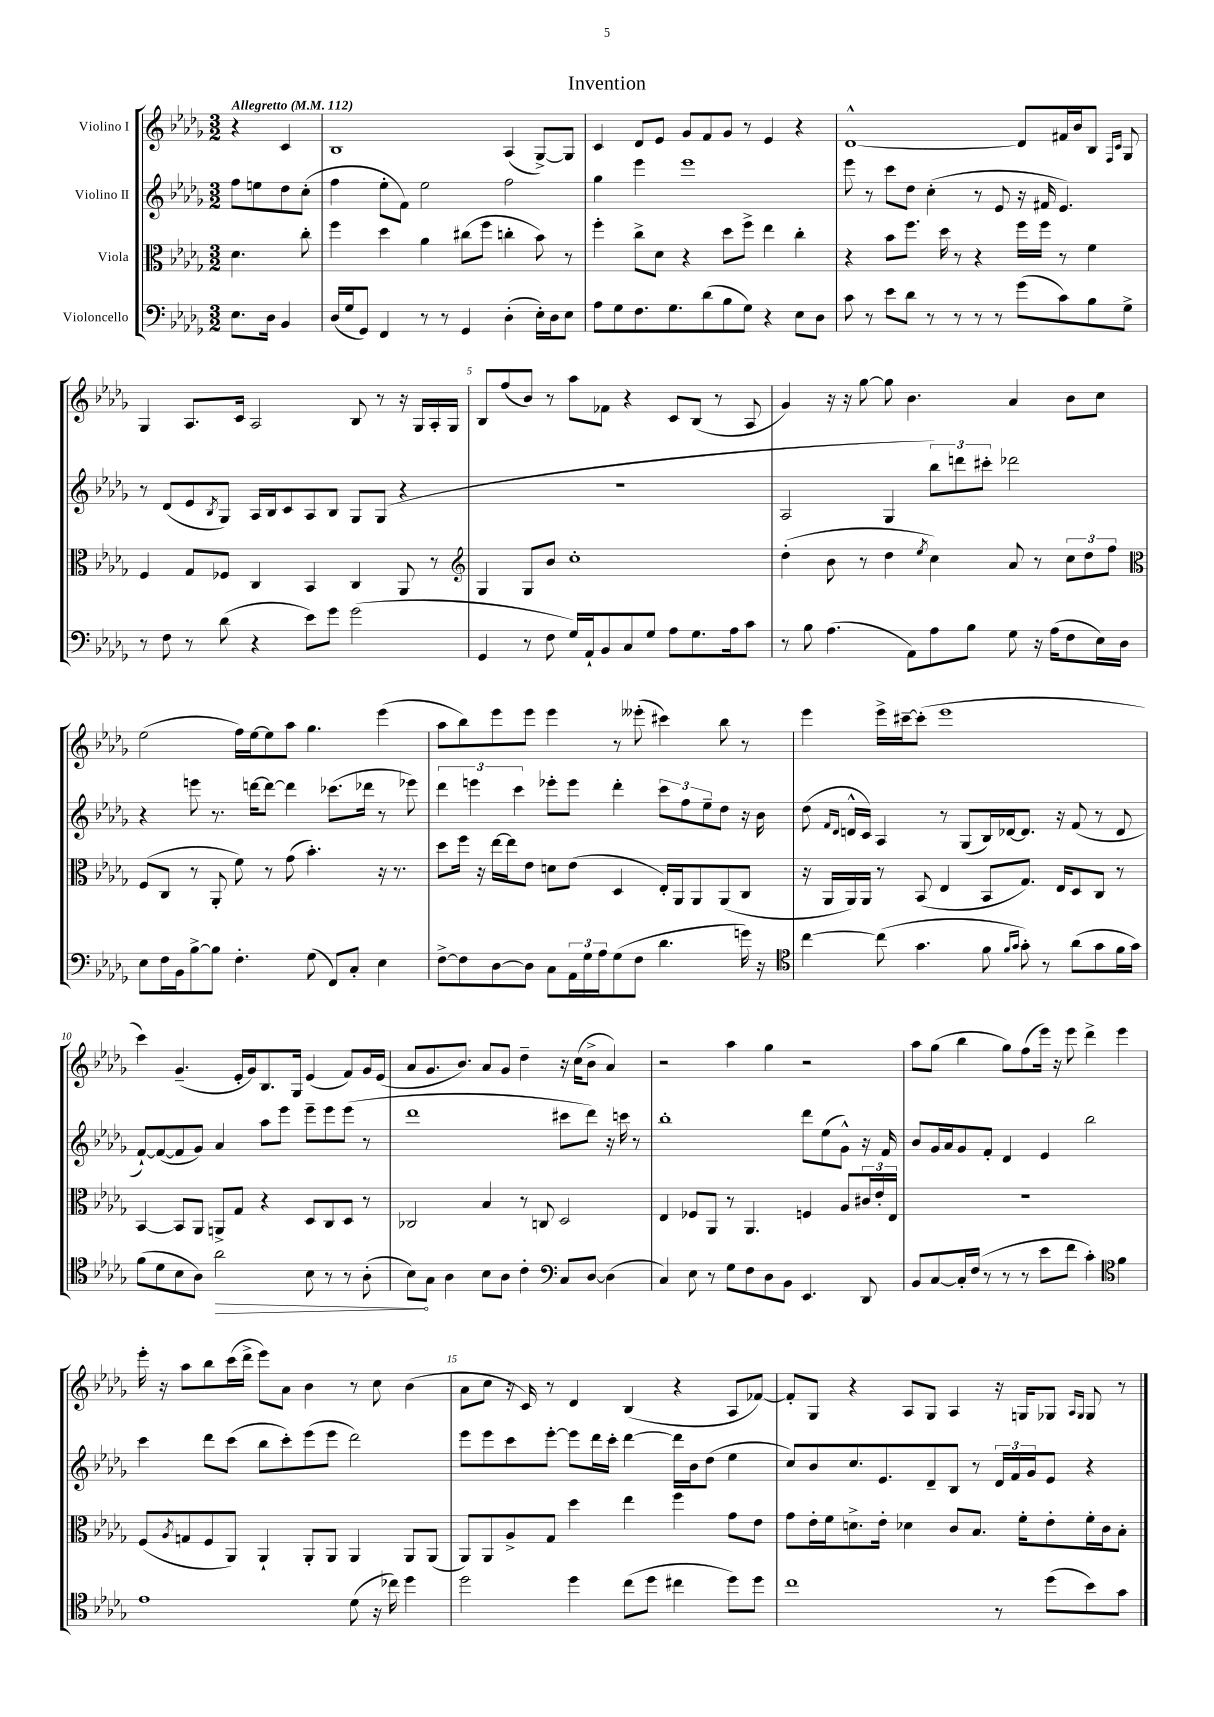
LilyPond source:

\header { title = "Invention" }
<<
\new StaffGroup <<
\new Staff = "s0" \with { instrumentName = "Violino I" } {
    \clef treble \key des \major \numericTimeSignature \time 3/2 \partial 2 \tempo "Allegretto" 4 = 112
    r4 c'4 |
    bes1 aes4( ges8~->) ges8 |
    c'4 des'8 ees'8 ges'8 f'8 ges'8 r8 ees'4 r4 |
    des'1~-^ des'8 fis'16 bes'16 bes8 \grace { f16 c'16 } ges8 |
    ges4 aes8. c'16 aes2 bes8 r8 r16 ges16 aes16-. ges16 |
    bes8 f''8( bes'8) r8 aes''8 fes'8 r4 c'8 bes8( r8 aes8 |
    ges'4) r16 r16 ges''8~ ges''8 bes'4. aes'4 bes'8 c''8 |
    ees''2( f''16) ees''16~ ees''8 aes''8 ges''4. ees'''4( |
    aes''8 bes''8) ees'''8 ees'''8 ees'''4 r8 eeses'''8-.( cis'''4) bes''8 r8 |
    ees'''4 ees'''16-> cis'''16~-- cis'''8-.( ees'''1 |
    c'''4) ges'4.--( ees'16-. ges'16) bes8. ges16 ees'4( f'8) ges'16 ees'16( |
    aes'8 ges'8. bes'8.) aes'8 ges'8 des''4-- r16 c''16( bes'8-> aes'4) |
    r2 aes''4 ges''4 r2 |
    aes''8 ges''8( bes''4 ges''8) f''8( ees'''16) r16 ees'''8 des'''4-> ees'''4 |
    ees'''16-. r16 aes''8 bes''8 c'''16( des'''16-> ees'''8) aes'8 bes'4 r8 c''8 bes'4( |
    aes'8 c''8 r16 c'16) r8 des'4 bes4( r4 aes8 fes'8~) |
    fes'8-. ges8 r4 aes8 ges8 aes4 r16 g16 ges8 \grace { aes16 ges16 } ges8 r8 \bar "|." |
}
\new Staff = "s1" \with { instrumentName = "Violino II" } {
    \clef treble \key des \major \numericTimeSignature \time 3/2 \partial 2
    f''8 e''8 des''8 c''8-.( |
    f''4 ees''8-. f'8) ees''2 f''2 |
    ges''4 ees'''4 ees'''1 |
    ees'''8 r8 c'''8 des''8 c''4-.( r8 ees'8 r16 fis'16 ees'4.) |
    r8 des'8( ees'8 \acciaccatura { bes8 } ges8) aes16 bes16 c'8 aes8 bes8 ges8 ges8( r4 |
    R1. |
    aes2 ges4 \tuplet 3/2 { bes''8) d'''8 cis'''8-. } des'''2 |
    r4 e'''8 r8. d'''16~ d'''8~ d'''4 ces'''8.( des'''16 r8 ees'''8) |
    \tuplet 3/2 { des'''4 e'''4 c'''4 } ees'''8-. ees'''8 des'''4-. \tuplet 3/2 { c'''8 f''8 ees''8-- } des''8 r16 bes'16 |
    des''8( \grace { f'16 des'16 } d'16-^ c'16) aes4 r8 ges8( bes16) des'16~ des'8. r16 f'8( r8 des'8 |
    f'8~-!) f'8~( f'8 ges'8) aes'4 aes''8 ees'''8 ees'''8-- ees'''8 ees'''8( r8 |
    des'''1 cis'''8 des'''8) r16 c'''16 r8 |
    bes''1-. des'''8 ees''8( ges'8-^) r16 f'16 |
    bes'8 ges'16 aes'16 ges'8 f'8-. des'4 ees'4 bes''2 |
    c'''4 des'''8 c'''8( bes''8 c'''8-.) ees'''8( ees'''8 des'''2) |
    ees'''8 ees'''8 c'''8 ees'''8~-. ees'''8 des'''16 c'''16-. des'''4~ des'''16 bes'16 des''8( ees''4 |
    c''8) bes'8 c''8. ees'8. des'8-- bes8 r8 \tuplet 3/2 { des'16 f'16 ges'16 } ees'8 r4 \bar "|." |
}
\new Staff = "s2" \with { instrumentName = "Viola" } {
    \clef alto \key des \major \numericTimeSignature \time 3/2 \partial 2
    des'4. c''8-. |
    f''4 des''4 aes'4 cis''8( f''8 c''4-. bes'8) r8 |
    f''4-. c''8-> des'8 r4 des''8 f''8-> ees''4 c''4-. |
    r4 bes'8 f''8. des''16 r8 r4 f''16 f''16 r8 f'4 |
    f4 ges8 fes8 c4 bes,4 c4 aes,8 r8 |
    \clef treble ges4 ges8 bes'8 c''1-. |
    des''4-.( bes'8 r8 des''4 \acciaccatura { ees''8 } c''4) aes'8 r8 \tuplet 3/2 { c''8 des''8 f''8 } |
    \clef alto f8( c8 r8 aes,8-. f'8) r8 ges'8( bes'4.-.) r16 r8. |
    des''8 f''16 r16 ees''16~ ees''16 ees'8 d'8 ees'8( des4 ees16-.) aes,16 aes,8 aes,8( c8 |
    r16 aes,16 aes,16) aes,16 r8 bes,8( ees4 bes,8 ges8.) ees16 des8 c8 r8 |
    bes,4~ bes,8 aes,8 a,8-> ges8 r4 des8 c8 des8 r8 |
    ces2 bes4 r8 c8 des2 |
    ees4 fes8 aes,8 r8 aes,4. f4 aes8 \tuplet 3/2 { cis'16 ees'16-. ees16 } |
    R1. |
    f8( \acciaccatura { aes8 } g8 f8 aes,8) aes,4-! aes,8-. aes,8 aes,4 aes,8 aes,8( |
    aes,8) aes,8 aes8-> ges8 des''4 ees''4 f''4 ges'8 ees'8 |
    ges'8 ees'16-. f'16 d'8.-> ees'16-. des'4 c'8 bes8. f'16-. ees'8-. f'16-. c'16 bes8-. \bar "|." |
}
\new Staff = "s3" \with { instrumentName = "Violoncello" } {
    \clef bass \key des \major \numericTimeSignature \time 3/2 \partial 2
    ees8. des16 bes,4 |
    des16( ges16 ges,8) f,4 r8 r8 ges,4 des4-.( ees16-.) des16 ees8 |
    aes8 ges8 f8. ges8. des'8( bes8 ges8) r4 ees8 des8 |
    c'8 r8 ees'8 des'8 r8 r8 r8 r8 ges'8( c'8) bes8 ges8-> |
    r8 f8 r8 des'8( r4 ees'8) ges'8 ges'2( |
    ges,4 r8 f8 ges16) aes,16-! bes,8 c8 ges8 aes8 ges8. aes16 c'8 |
    r8 bes8 aes4.( aes,8) aes8 bes8 ges8 r16 aes16( f8 ees16) des16 |
    ees8 f16 bes,16 bes8~-> bes8 f4.-. ges8( f,8) c8-. ees4 |
    f8~-> f8 des8~ des8 c8 \tuplet 3/2 { aes,16 ges16 aes16 } ges8( f8 des'4. g'16) r16 |
    \clef tenor c''4~ c''8( ges'4. f'8 \grace { f'16 ges'16 } ges'8-.) r8 aes'8( ges'8 f'16 ges'16) |
    f'8( des'8 bes8 aes8) \once \override Hairpin.circled-tip = ##t aes'2\> bes8 r8 r8 aes8-.( |
    bes8\!) ges8 aes4 bes8 aes8 c'4-. \clef bass c8 des8~ des4( |
    c4) ees8 r8 ges8 f8 des8 bes,8 ees,4. des,8 |
    bes,8 c8~ c16-. f16( r8 r8 r8 ees'8 f'8 c'4-.) \clef tenor f'4 |
    ees'1 des'8( r16 ces''16) des''4 |
    des''2 des''4 c''8( des''8 cis''4 des''8) des''8 |
    c''1 r8 des''8( bes'8) ges'8 \bar "|." |
}
>>
>>
\layout { \context { \Score \override BarNumber.break-visibility = ##(#f #t #t) barNumberVisibility = #(every-nth-bar-number-visible 5) } }
